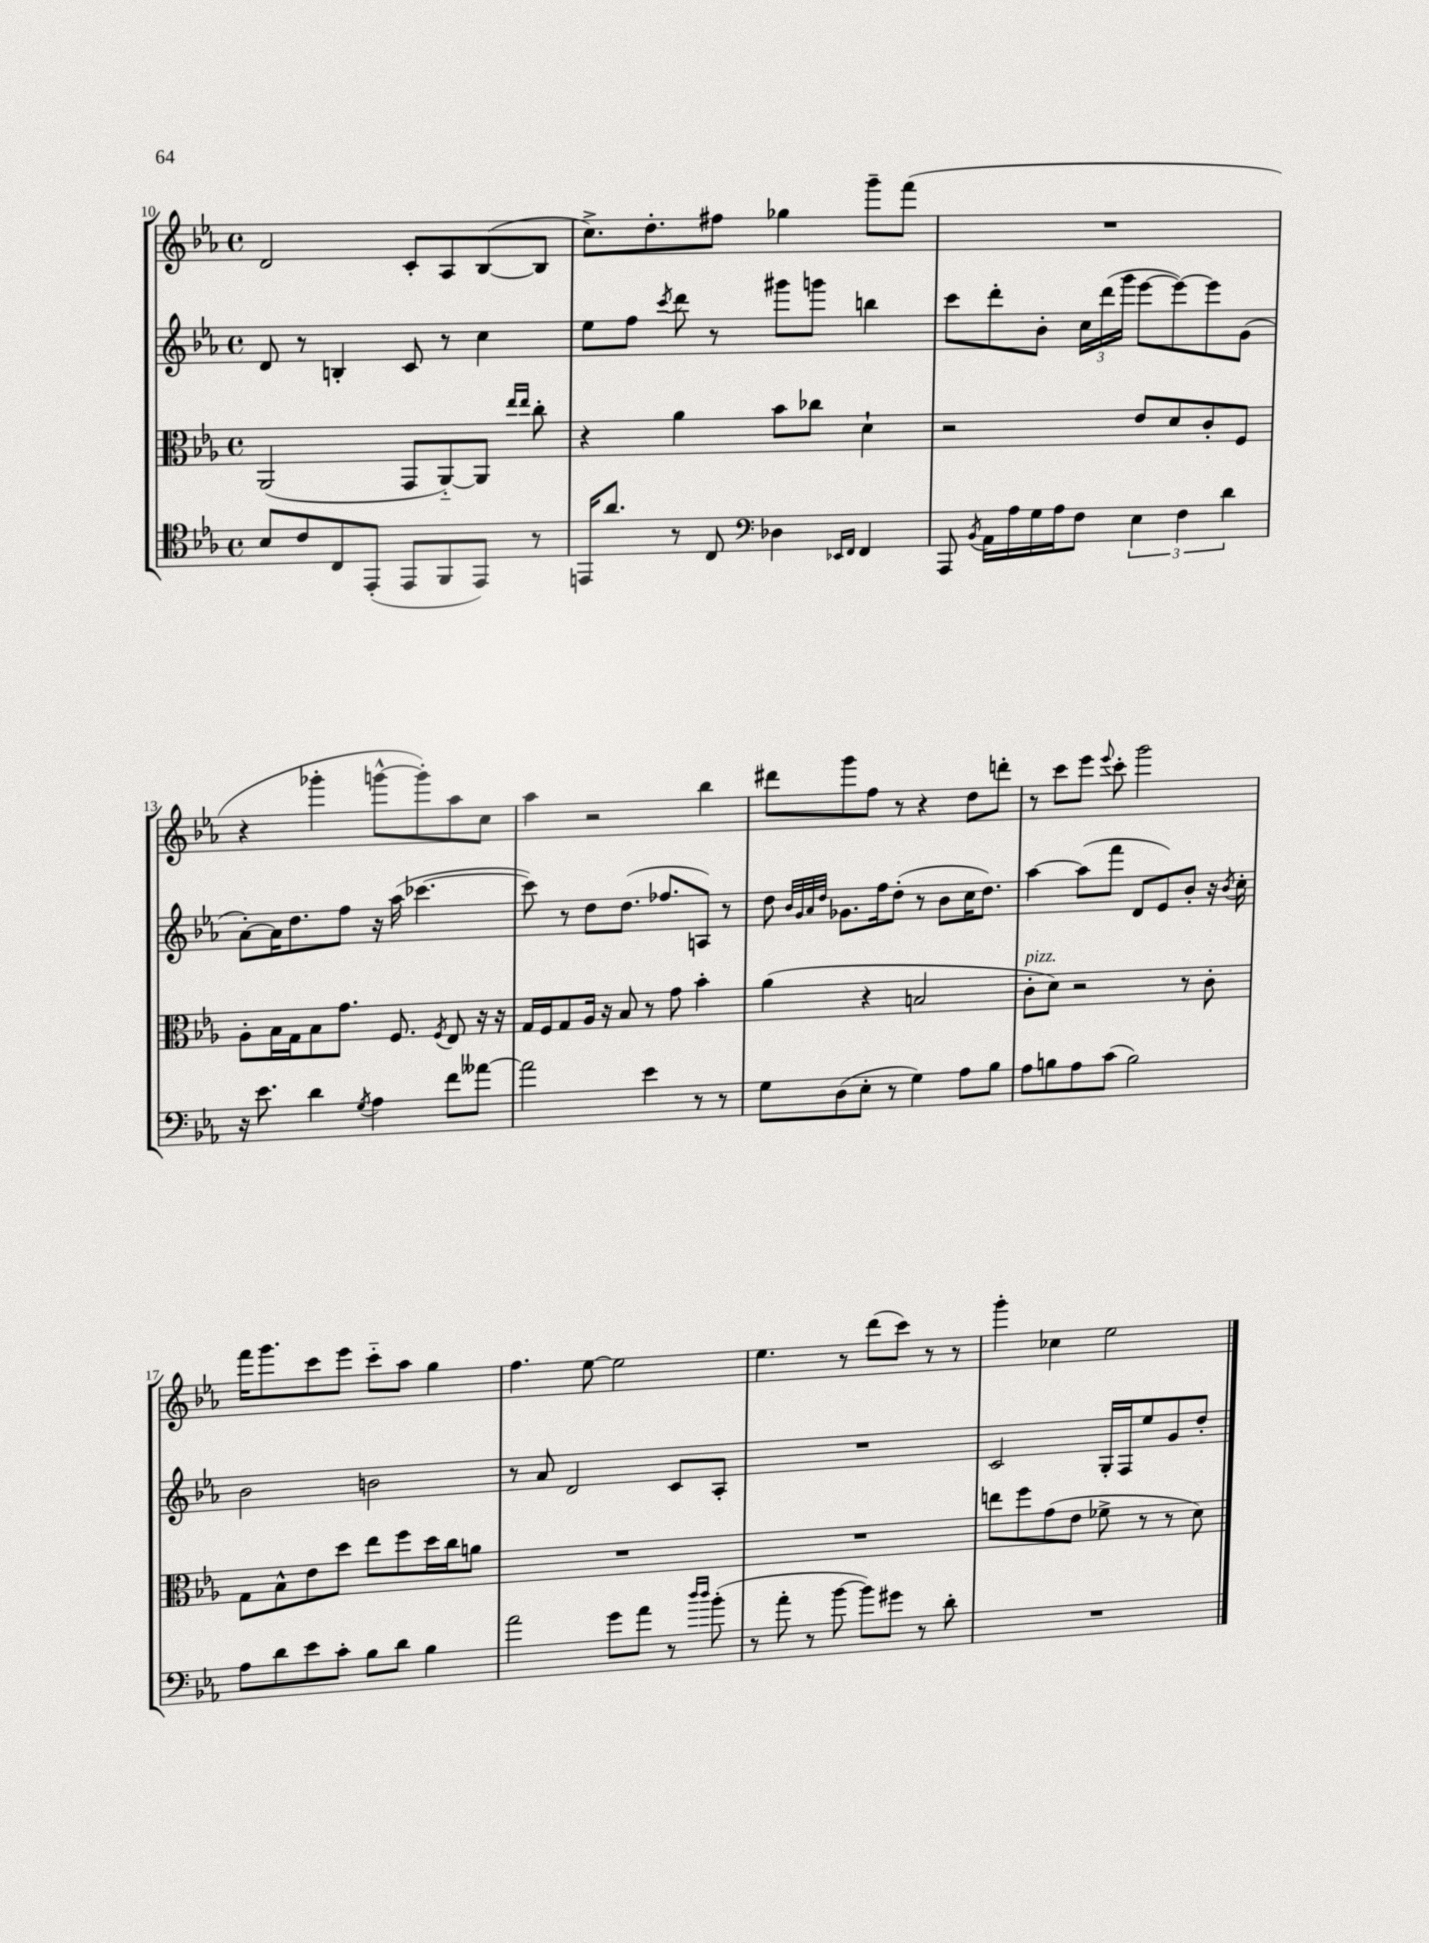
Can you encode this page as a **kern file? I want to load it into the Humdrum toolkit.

**kern	**kern	**kern	**kern
*part4	*part3	*part2	*part1
*staff4	*staff3	*staff2	*staff1
*clefC4	*clefC3	*clefG2	*clefG2
*k[b-e-a-]	*k[b-e-a-]	*k[b-e-a-]	*k[b-e-a-]
*M4/4	*M4/4	*M4/4	*M4/4
*met(c)	*met(c)	*met(c)	*met(c)
=10	=10	=10	=10
8B-/L	(2AA-/	8d/	2d/
8c/	.	8r	.
8C/	.	4Bn'/	.
(8EE-'/J	.	.	.
8EE-/L	8GG/L	8c/	8c'/L
8FF/	[8AA-/)	8r	8A-/
8EE-/J)	8AA-/J]	4cc\	([8B-/
.	16qqee-/LL	.	.
.	16qqee-/JJ	.	.
8r	8cc'\	.	8B-/J]
=11	=11	=11	=11
16EEn/KL	4r	8ee-\L	8.cc^\L)
8.a-/J	.	.	.
.	.	8ff\J	.
.	.	.	8.dd'\
.	.	8qccc/	.
8r	4a-\	8ddd\	.
8C/	.	8r	8ff#X\J
*clefF4	*	*	*
4D-X\	8b-\L	8ggg#X\L	4gg-X\
.	8cc-X\J	8gggn\J	.
16qqEE-X/LL	.	.	.
16qqFF/JJ	.	.	.
4FF/	4d`\	4bbn\	8ggg~\L
.	.	.	(8fff\J
=12	=12	=12	=12
8AAA-/	2r	8ccc\L	1r
8qBB-/	.	.	.
16AA-\LL	.	8ddd'\	.
16A-\	.	.	.
16G\	.	8b-'\J	.
16A-\J	.	.	.
8F\J	.	24cc\LL	.
.	.	(24ddd\	.
.	.	24ggg\JJ	.
6E-\	8e-/L	[8eee-\L	.
.	8d/	8eee-\_)	.
6F\	.	.	.
.	8c'/	8eee-\]	.
6d\	.	.	.
.	8F/J	(8g\J	.
!!LO:LB:g=z
=13	=13	=13	=13
16r	8A-'\L	[8a-'\L)	4r
8.e-\	.	.	.
.	16B-\L	16a-\K]	.
.	16G\J	8.dd\	.
4d\	8B-\	.	4ggg-X'\
.	8.g\J	8ff\J	.
8qG/	.	.	.
4A-\	.	16r	[8gggn^^\L
.	8.F/	(16aa-\	.
.	.	[4.ccc-X\	8ggg'\])
.	8qF/	.	.
8f\L	8E-/	.	8aa-\
[8a--X\J	16r	.	8cc\J
.	16r	.	.
=14	=14	=14	=14
2a--\]	16G/LL	8ccc-\])	4aa-\
.	16F/J	.	.
.	8G/	8r	.
.	16A-/Jk	8dd\L	2r
.	16r	.	.
.	8B-/	(8.dd\J	.
4e-\	8r	.	.
.	.	8.ff-X/L	.
.	8g\	.	.
8r	4b-'\	8An/J)	4bb-\
8r	.	8r	.
=15	=15	=15	=15
8G\L	(4a-\	8dd\	8ddd#X\L
.	.	32qqb-/LLL	.
.	.	32qqg/	.
.	.	32qqa-/	.
.	.	32qqdd/JJJ	.
(8D\	.	8.g-X\L	8ggg\
8E-'\J	4r	.	8ff\J
.	.	16ff\k	.
8r	.	(8dd'\J	8r
4G\)	2Bn/	8r	4r
.	.	8b-\L	.
8A-\L	.	16cc\K	8dd\L
.	.	8.dd\J)	.
8B-\J	.	.	8dddn'\J
=16	=16	=16	=16
!	!LO:TX:a:i:t=pizz.	!	!
8A-\L	8c'\L	[4aa-\	8r
8Bn\	8d\J)	.	8ccc\L
8A-\	2r	(8aa-\L]	8eee-\J
.	.	.	8qqeee-/
(8c\J	.	8fff\J	8ccc'\
2B\)	.	8d/L	2ggg\
.	.	8e-/)	.
.	8r	8b-'/J	.
.	8c'\	16r	.
.	.	8qb-/	.
.	.	16cc'\	.
!!LO:LB:g=z
=17	=17	=17	=17
8A-\L	8G\L	2b-\	16fff\KL
.	.	.	8.ggg\
8d\	8B-^^\	.	.
8e-\	8e-\	.	8ccc\
8c'\J	8dd\J	.	8eee-\J
8B-\L	8ee-\L	2bn\	8ccc\L
8d\J	8ff\	.	8aa-\J
4B-\	16dd\L	.	4gg\
.	16cc\J	.	.
.	8an\J	.	.
=18	=18	=18	=18
2a-\	1r	8r	4.ff\
.	.	8a-/	.
.	.	2d/	.
.	.	.	[8ee-\
8g\L	.	.	2ee-\]
8a-\J	.	.	.
8r	.	8c/L	.
16qqdd/LL	.	.	.
16qqdd/JJ	.	.	.
(8b-'\	.	8A-'/J	.
=19	=19	=19	=19
8r	1r	1r	4.ee-\
8a-'\	.	.	.
8r	.	.	.
[8b-\	.	.	8r
8b-\L])	.	.	(8ddd\L
8g#X\J	.	.	8ccc\J)
8r	.	.	8r
8d'\	.	.	8r
=20	=20	=20	=20
1r	8een\L	2c/	4ggg'\
.	8ff\	.	.
.	(8g\	.	4cc-X\
.	8e-\J	.	.
.	8f-X^\	16G'/LL	2ee-\
.	.	16F/J	.
.	8r	8ee-/	.
.	8r	8g/	.
.	8d\)	8dd'/J	.
==	==	==	==
*-	*-	*-	*-
